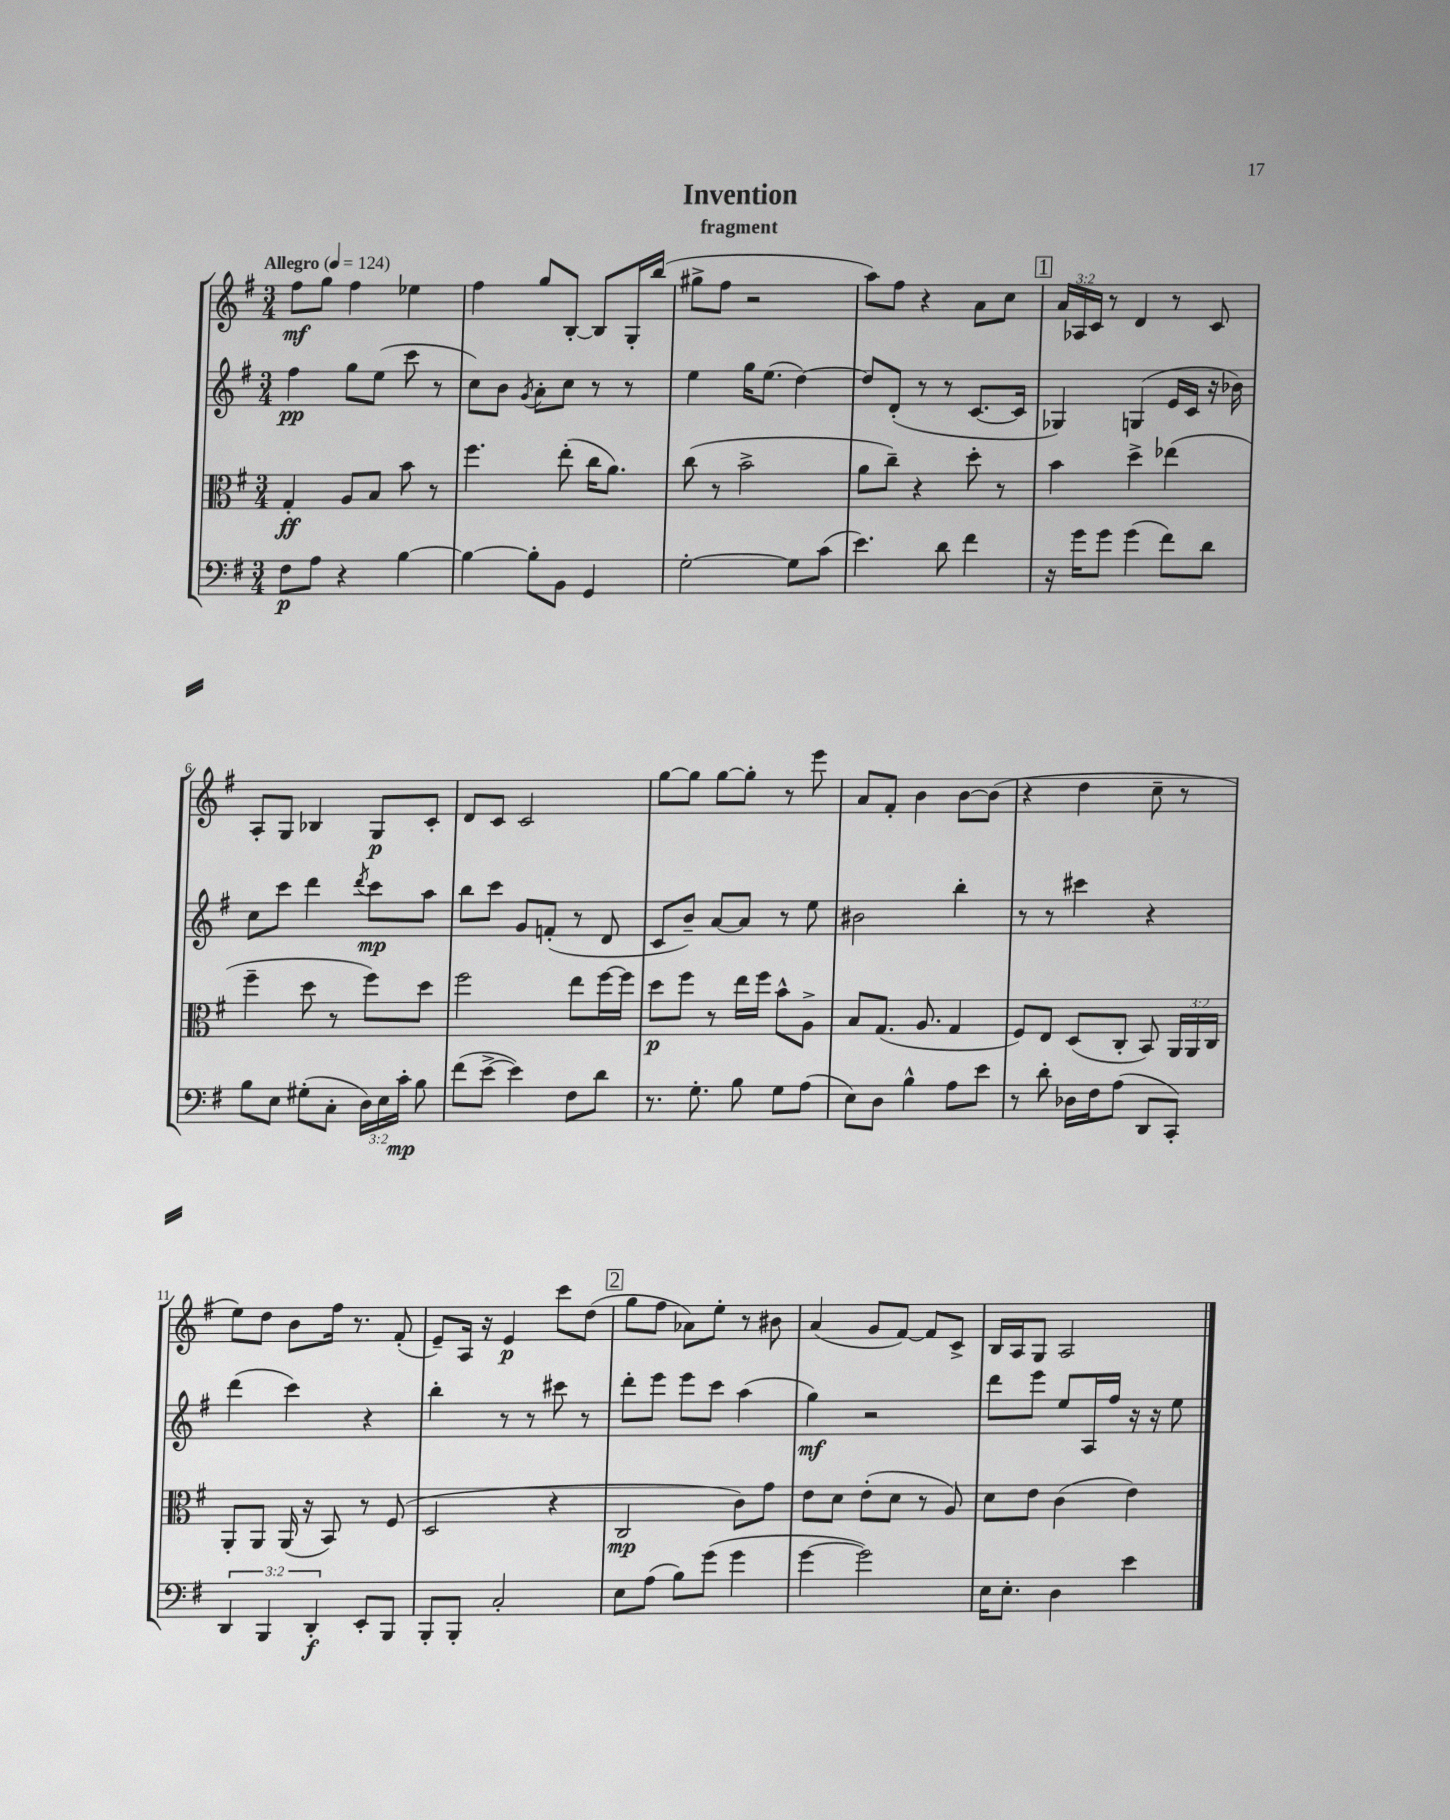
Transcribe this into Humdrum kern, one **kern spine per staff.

**kern	**dynam	**kern	**dynam	**kern	**dynam	**kern	**dynam
*part4	*part4	*part3	*part3	*part2	*part2	*part1	*part1
*staff4	*staff4	*staff3	*staff3	*staff2	*staff2	*staff1	*staff1
*clefF4	*	*clefC3	*	*clefG2	*	*clefG2	*
*k[f#]	*	*k[f#]	*	*k[f#]	*	*k[f#]	*
*M3/4	*	*M3/4	*	*M3/4	*	*M3/4	*
*MM124	*	*MM124	*	*MM124	*	*MM124	*
=1	=1	=1	=1	=1	=1	=1	=1
!	!	!	!	!	!	!LO:TX:a:B:t=Allegro	!
8F#\L	p	4G'/	ff	4ff#\	pp	8ff#\L	mf
8A\J	.	.	.	.	.	8gg\J	.
4r	.	8A/L	.	8gg\L	.	4ff#\	.
.	.	8B/J	.	(8ee\J	.	.	.
[4B\	.	8b\	.	8ccc\	.	4ee-X\	.
.	.	8r	.	8r	.	.	.
=2	=2	=2	=2	=2	=2	=2	=2
4B\_	.	4.ff#\	.	8cc\L)	.	4ff#\	.
.	.	.	.	8b\J	.	.	.
.	.	.	.	8qg/	.	.	.
8B'\L]	.	.	.	8a'\L	.	8gg/L	.
8BB\J	.	(8ee'\	.	8cc\J	.	[8B'/J	.
4GG/	.	16cc\KL	.	8r	.	8B/L]	.
.	.	8.a\J)	.	.	.	.	.
.	.	.	.	8r	.	16G'/L	.
.	.	.	.	.	.	(16bb/JJ	.
=3	=3	=3	=3	=3	=3	=3	=3
[2G'\	.	(8cc\	.	4ee\	.	8gg#X^\L	.
.	.	8r	.	.	.	8ff#\J	.
.	.	2b^\	.	16gg\KL	.	2r	.
.	.	.	.	(8.ee\J	.	.	.
8G\L]	.	.	.	[4dd\)	.	.	.
(8c\J	.	.	.	.	.	.	.
=4	=4	=4	=4	=4	=4	=4	=4
4.e\)	.	8a\L	.	8dd/L]	.	8aa\L)	.
.	.	8cc~\J)	.	(8d'/J	.	8ff#\J	.
.	.	4r	.	8r	.	4r	.
8d\	.	.	.	8r	.	.	.
4f#\	.	8dd'\	.	[8.c/L	.	8a\L	.
.	.	8r	.	.	.	8cc\J	.
.	.	.	.	16c/Jk]	.	.	.
!!LO:REH:place=s1:t=1
=5	=5	=5	=5	=5	=5	=5	=5
16r	.	4b\	.	4G-X/)	.	24a/LL	.
.	.	.	.	.	.	24A-X/	.
16g\KL	.	.	.	.	.	.	.
.	.	.	.	.	.	24c/JJ	.
8g\J	.	.	.	.	.	8r	.
(4g\	.	4dd^\	.	(4Gn/	.	4d/	.
8f#\L)	.	(4ee-X\	.	16e/LL	.	8r	.
.	.	.	.	16c/JJ	.	.	.
8d\J	.	.	.	16r	.	8c/	.
.	.	.	.	16b-X\)	.	.	.
!!LO:LB:g=z
=6	=6	=6	=6	=6	=6	=6	=6
8B\L	.	4ff#~\	.	8cc\L	.	8A'/L	.
8E\J	.	.	.	8ccc\J	.	8G/J	.
(8G#X'\L	.	8dd\	.	4ddd\	.	4B-X/	.
8C'\J	.	8r	.	.	.	.	.
.	.	.	.	8qddd/	.	.	.
24D\LL)	.	8ff#\L)	.	8ccc\L	mp	8G/L	p
24E\	.	.	.	.	.	.	.
24c'\JJ	mp	.	.	.	.	.	.
8B\	.	8dd\J	.	8aa\J	.	8c'/J	.
=7	=7	=7	=7	=7	=7	=7	=7
(8f#\L	.	2ff#\	.	8bb\L	.	8d/L	.
[8e^\J	.	.	.	8ccc\J	.	8c/J	.
4e\])	.	.	.	8g/L	.	2c/	.
.	.	.	.	(8fn'/J	.	.	.
8F#\L	.	8ee\L	.	8r	.	.	.
8d\J	.	[16ff#\L	.	8d/	.	.	.
.	.	16ff#\JJ]	.	.	.	.	.
=8	=8	=8	=8	=8	=8	=8	=8
8.r	.	8dd\L	p	8c/L	.	[8gg\L	.
.	.	8ff#\J	.	8b~/J)	.	8gg\J]	.
8.G'\	.	.	.	.	.	.	.
.	.	8r	.	[8a/L	.	[8gg\L	.
8B\	.	16ee\LL	.	8a/J]	.	8gg'\J]	.
.	.	16ff#\JJ	.	.	.	.	.
8G\L	.	8b^^\L	.	8r	.	8r	.
(8A\J	.	8A^\J	.	8ee\	.	8eee\	.
=9	=9	=9	=9	=9	=9	=9	=9
8E\L)	.	8B/L	.	2b#X\	.	8a/L	.
8D\J	.	(8.G/J	.	.	.	8f#'/J	.
4B^^\	.	.	.	.	.	4b\	.
.	.	8.A/	.	.	.	.	.
8A\L	.	4G/	.	4bb'\	.	[8b\L	.
8e\J	.	.	.	.	.	(8b\J]	.
=10	=10	=10	=10	=10	=10	=10	=10
8r	.	8F#/L)	.	8r	.	4r	.
8d'\	.	8E/J	.	8r	.	.	.
16D-X\LL	.	(8D/L	.	4ccc#X\	.	4dd\	.
16F#\J	.	.	.	.	.	.	.
(8A\J	.	8C'/J	.	.	.	.	.
8DD/L	.	8BB/)	.	4r	.	8cc~\	.
8CC'/J)	.	24AA/LL	.	.	.	8r	.
.	.	24AA/	.	.	.	.	.
.	.	24C/JJ	.	.	.	.	.
!!LO:LB:g=z
=11	=11	=11	=11	=11	=11	=11	=11
6DD/	.	8AA'/L	.	(4ddd\	.	8ee\L)	.
.	.	8AA/J	.	.	.	8dd\J	.
6BBB/	.	.	.	.	.	.	.
.	.	(16AA/	.	4ccc\)	.	8b\L	.
.	.	16r	.	.	.	.	.
6DD'/	f	.	.	.	.	.	.
.	.	8BB/)	.	.	.	16ff#\Jk	.
.	.	.	.	.	.	8.r	.
8EE'/L	.	8r	.	4r	.	.	.
8BBB/J	.	(8F#/	.	.	.	(8f#'/	.
=12	=12	=12	=12	=12	=12	=12	=12
8BBB'/L	.	2D/	.	4bb'\	.	8e~/L)	.
8BBB'/J	.	.	.	.	.	16A/Jk	.
.	.	.	.	.	.	16r	.
2C'/	.	.	.	8r	.	4e/	p
.	.	.	.	8r	.	.	.
.	.	4r	.	8ccc#X\	.	8ccc\L	.
.	.	.	.	8r	.	(8dd\J	.
!!LO:REH:place=s1:t=2
=13	=13	=13	=13	=13	=13	=13	=13
8E\L	.	2C/	mp	8ddd'\L	.	8gg\L	.
(8A\J	.	.	.	8eee\J	.	8ff#\J	.
8B\L)	.	.	.	8eee\L	.	8a-X\L)	.
(8g\J	.	.	.	8ccc\J	.	8ee'\J	.
4g\	.	8c\L)	.	(4aa\	.	8r	.
.	.	8g\J	.	.	.	8b#X\	.
=14	=14	=14	=14	=14	=14	=14	=14
[4g\	.	8e\L	.	4gg\)	mf	(4a/	.
.	.	8d\J	.	.	.	.	.
2g\])	.	(8e'\L	.	2r	.	8g/L	.
.	.	8d\J	.	.	.	[8f#/J)	.
.	.	8r	.	.	.	8f#/L]	.
.	.	8A/)	.	.	.	8c^/J	.
=15	=15	=15	=15	=15	=15	=15	=15
16E\KL	.	8d\L	.	8ddd\L	.	16B/LL	.
8.E'\J	.	.	.	.	.	16A/J	.
.	.	8e\J	.	8eee\J	.	8G/J	.
4D\	.	(4c\	.	8ee/L	.	2A/	.
.	.	.	.	16A/L	.	.	.
.	.	.	.	16ff#/JJ	.	.	.
4e\	.	4e\)	.	16r	.	.	.
.	.	.	.	16r	.	.	.
.	.	.	.	8ee\	.	.	.
==	==	==	==	==	==	==	==
*-	*-	*-	*-	*-	*-	*-	*-
